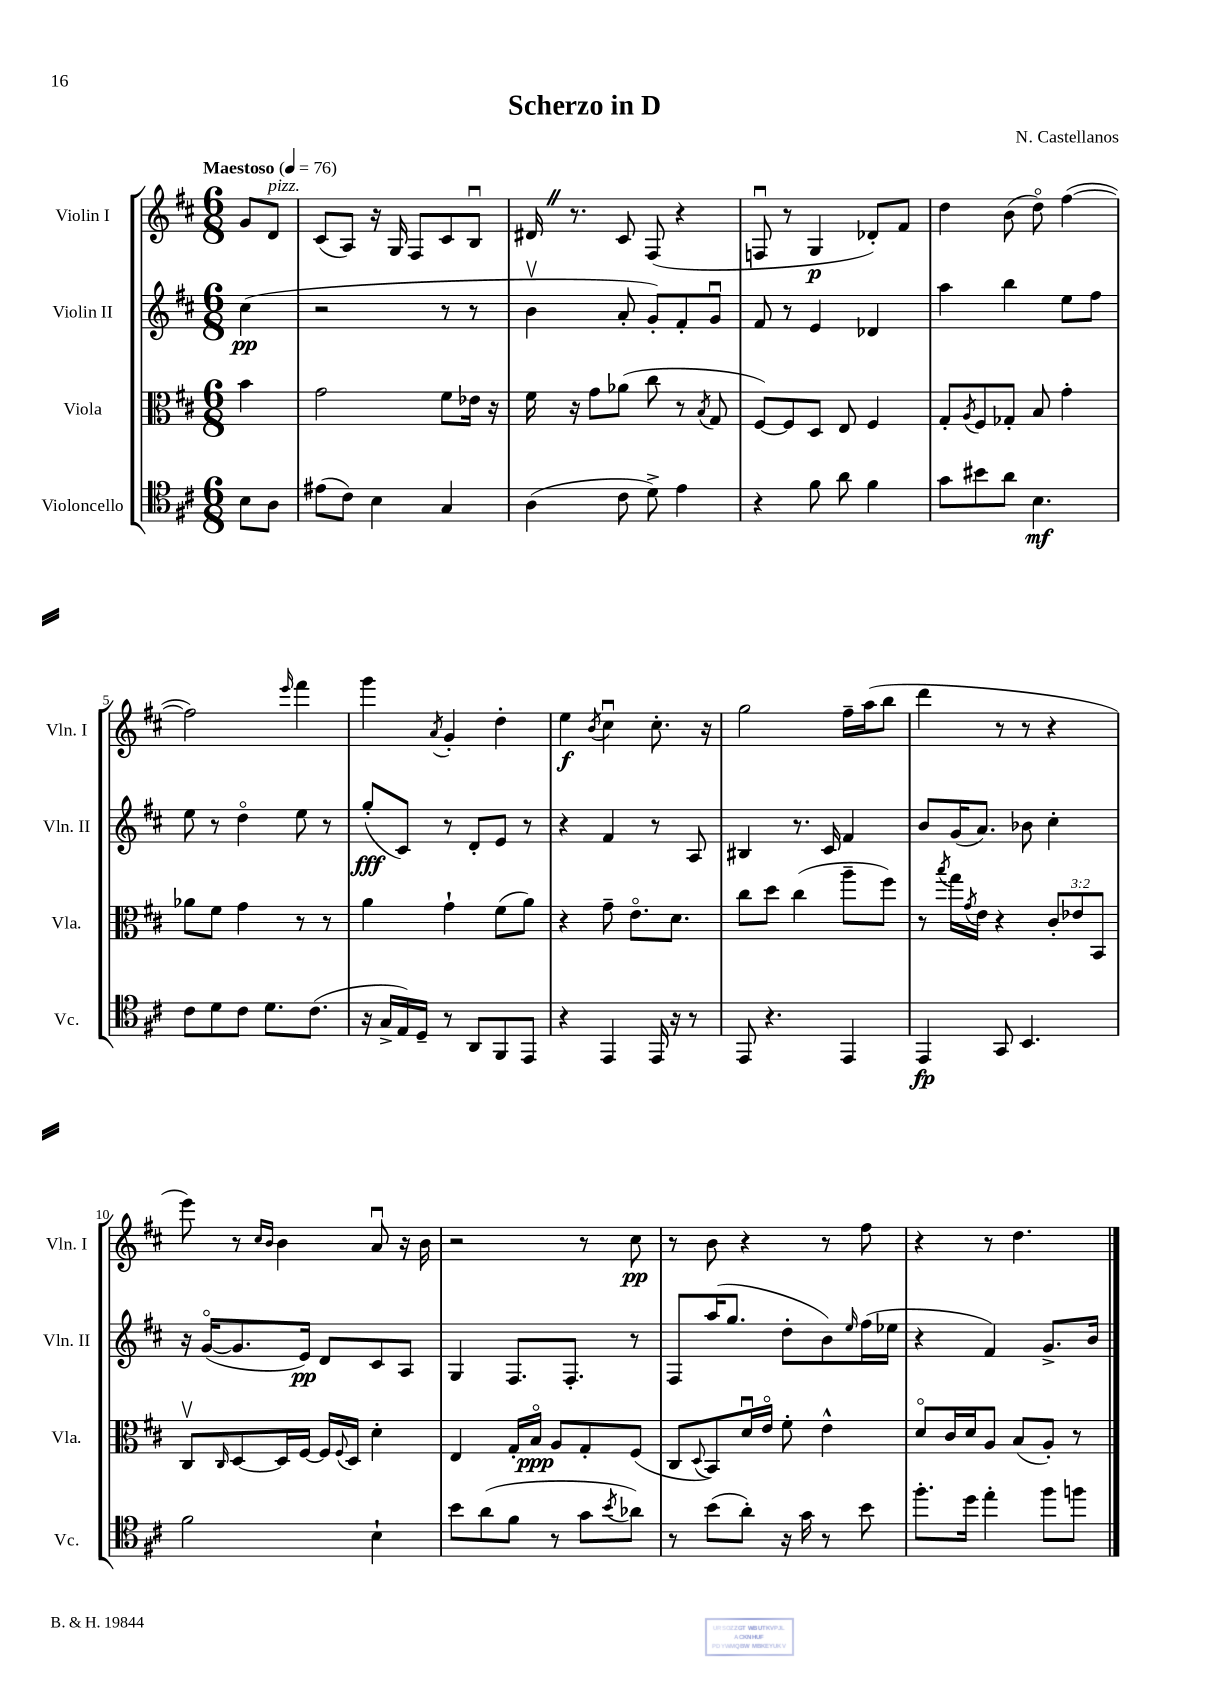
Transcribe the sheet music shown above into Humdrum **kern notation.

**kern	**kern	**kern	**kern
*staff4	*staff3	*staff2	*staff1
*clefC4	*clefC3	*clefG2	*clefG2
*k[f#c#]	*k[f#c#]	*k[f#c#]	*k[f#c#]
*M6/8	*M6/8	*M6/8	*M6/8
*MM76	*MM76	*MM76	*MM76
8B\L	4b\	(4cc#\	8g/L
8A\J	.	.	8d/J
=	=	=	=
(8e#\L	2g\	2r	(8c#/L
8c#\J)	.	.	8A/J)
4B\	.	.	16r
.	.	.	16G/
.	.	.	8F#/L
4G/	8f#\L	8r	8c#/
.	16e-\Jk	8r	8Bu/J
.	16r	.	.
=	=	=	=
(4A\	16f#\	4bv\	16d#/
.	16r	.	8.r
.	8g\L	.	.
8c#\	(8a-\J	8a'/	8c#/
8d^\)	8cc#\	8g'/L)	(8F#/
4e\	8r	8f#'/	4r
.	8qB/	.	.
.	8G/	8gu/J	.
=	=	=	=
4r	[8F#/L)	8f#/	8Fu/
.	8F#/]	8r	8r
8f#\	8D/J	4e/	4G/
8a\	8E/	.	.
4f#\	4F#/	4d-/	8d-'/L)
.	.	.	8f#/J
=	=	=	=
8g\L	8G'/L	4aa\	4dd\
.	8qA/	.	.
8b#\	8F#/	.	.
8a\J	8G-'/J	4bb\	(8b\
4.B\	8B/	.	8ddo\)
.	4g'\	8ee\L	([4ff#\
.	.	8ff#\J	.
=	=	=	=
8c#\L	8a-\L	8ee\	2ff#\])
8d\	8f#\J	8r	.
8c#\J	4g\	4ddo\	.
8.d\L	.	.	.
.	.	.	16qqeee/
.	8r	8ee\	4fff#\
(8.c#\J	.	.	.
.	8r	8r	.
=	=	=	=
16r	4a\	(8gg'/L	4ggg\
16G^/LL	.	.	.
16E/)	.	8c#/J)	.
16D~/JJ	.	.	.
.	.	.	8qa/
8r	4g`\	8r	4g'/
8AA/L	.	8d'/L	.
8FF#/	(8f#\L	8e/J	4dd'\
8EE/J	8a\J)	8r	.
=	=	=	=
4r	4r	4r	4ee\
.	.	.	8qb/
4EE/	8g~\	4f#/	4cc#u\
.	8.eo\L	.	.
16EE/	.	8r	8.cc#'\
16r	8.d\J	.	.
8r	.	8A/	.
.	.	.	16r
=	=	=	=
8EE/	8cc#\L	4B#/	2gg\
4.r	8dd\J	.	.
.	(4cc#\	8.r	.
.	.	16c#/	.
4EE/	8aa~\L	4f#/	16ff#~\LL
.	.	.	(16aa\J
.	8ff#\J)	.	8bb\J
=	=	=	=
4EE/	8r	8b/L	4ddd\
.	8qbb/	.	.
.	16gg\LL	(16g/K	.
.	8qg/	.	.
.	16e\JJ	8.a/J)	.
8GG/	4r	.	8r
4.BB/	.	8b-\	8r
.	12c#'/L	4cc#'\	4r
.	12e-/	.	.
.	12BB/J	.	.
=	=	=	=
2f#\	8C#v/L	16r	8eee\)
.	.	([16go/LK	.
.	16qqC#/	.	.
.	[8D/	8.g/]	8r
.	.	.	16qqcc#/LL
.	.	.	16qqb/JJ
.	16D/]L	.	4b\
.	[16F#/JJ	16e/Jk)	.
.	16F#/]LL	8d/L	.
.	8qqF#/	.	.
.	16D/JJ	.	.
4B`\	4d'\	8c#/	8au/
.	.	8A/J	16r
.	.	.	16b\
=	=	=	=
8b\L	4E/	4G/	2r
(8a\	.	.	.
8f#\J	16G'/LL	8.F#/L	.
.	16Bo/JJ	.	.
8r	8A/L	.	.
.	.	8.F#'/J	.
8g\L	8G'/	.	8r
8qb/	.	.	.
8a-\J)	(8F#/J	8r	8cc#\
=	=	=	=
8r	8C#/L	8F#/L	8r
.	8qqD/	.	.
(8b\L	8BB/)	(16aa/K	8b\
.	.	8.gg/J	.
8a'\J)	16du/L	.	4r
.	16eo/JJ	.	.
16r	8f#'\	8dd'\L	.
16g\	.	.	.
8r	4e^^\	8b\)	8r
.	.	16qqee/	.
8b\	.	(16ff#\L	8ff#\
.	.	16ee-\JJ	.
=	=	=	=
8.ff#'\L	8do/L	4r	4r
.	16c#/L	.	.
16dd\Jk	16d/J	.	.
4ee'\	8A/J	4f#/)	8r
.	(8B/L	.	4.dd\
8ff#\L	8A'/J)	8.g^/L	.
8ff\J	8r	.	.
.	.	16b/Jk	.
==	==	==	==
*-	*-	*-	*-
